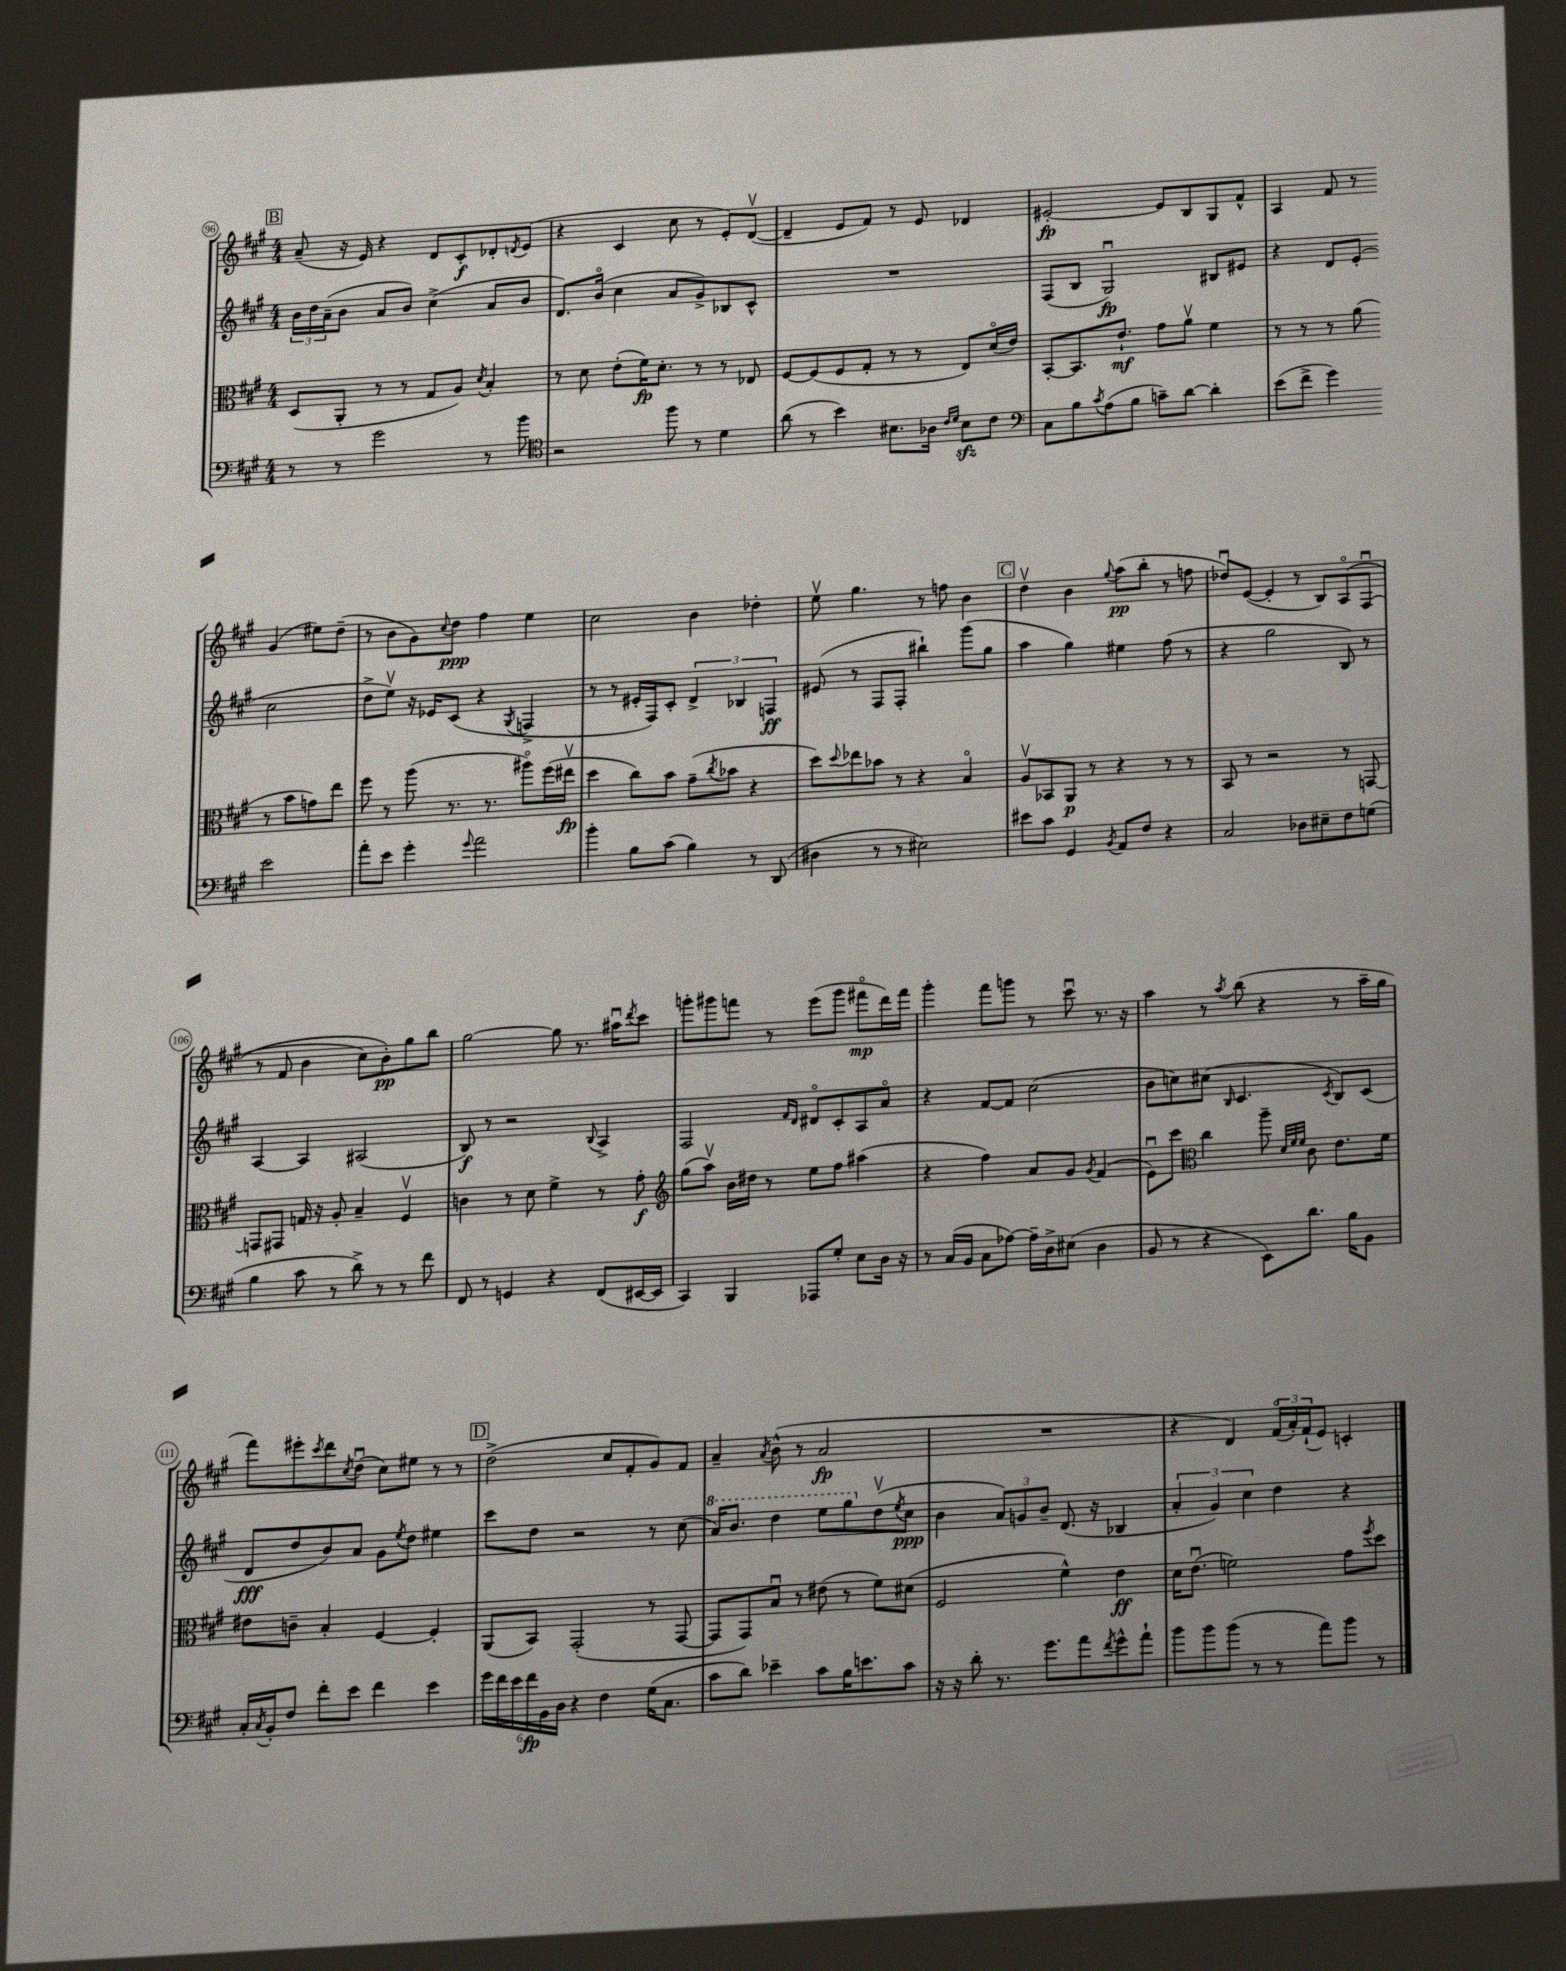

**kern	**kern	**kern	**kern
*staff4	*staff3	*staff2	*staff1
*clefF4	*clefC3	*clefG2	*clefG2
*k[f#c#g#]	*k[f#c#g#]	*k[f#c#g#]	*k[f#c#g#]
*M4/4	*M4/4	*M4/4	*M4/4
8r	(8D	24b	(8a~
.	.	24dd	.
.	.	(24a~	.
8r	8AA'	8b	16r
.	.	.	16e)
2g#	8r	8a	4r
.	8r	8b)	.
.	8G#	(4cc#^	8d
.	8A)	.	8c#'
.	8qd	.	.
8r	4B'	8a	8d-'
.	.	.	8qd
8b	.	8b	(8e
=	=	=	=
*clefC4	*	*	*
2r	8r	8.d)	4r
.	8d	.	.
.	.	(16bo	.
.	(8e'	4cc#	4c#
.	16f#)	.	.
.	8.d'	.	.
8ff#	.	8a	8cc#
8r	8r	8g#^)	8r
4d	8r	8B-	8e')
.	8E-	8c#^^	([8dv
=	=	=	=
(8a	[8F#	1r	4d~]
8r	(8F#]	.	.
4b)	8F#	.	8e
.	8G#'	.	8f#)
8.B#	8r	.	8r
.	8r	.	8e
16A-	.	.	.
16qqc#	.	.	.
16qqd	.	.	.
8B#	8E)	.	4d-
8c#	(16do	.	.
.	16e)	.	.
=	=	=	=
*clefF4	*	*	*
8C#	[8BB'	(8F#	[2e#'
8B	8.BB]	8B	.
8qc#	.	.	.
(8A	.	2G#u)	.
.	8.e`	.	.
8B	.	.	.
8c~)	8g#	.	8e#]
[8d	8av	.	8B
4d']	4f#	8B#	8G#
.	.	8e#	8f#^^
=	=	=	=
(8e	8r	4r	4A
8f#^	8r	.	.
4g#)	8r	8d	8f#
.	(8a	(8e'	8r
2e	8r	2cc#	(4g#
.	8b	.	.
.	8g)	.	8ee#)
.	8ee	.	(8dd~
=	=	=	=
8a'	8ff#	8dd^	8r
8e	8r	8eev)	8b
4g#'	(8aa	16r	8g#)
.	.	16e-	.
.	.	.	8qqcc#
.	8.r	(8c#	8dd
8qqg#	.	.	.
2a	.	4r	4ff#
.	8.r	.	.
.	.	8qG#	.
.	8aa#o)	4F^	4ee
.	(16ff#	.	.
.	16ee#v	.	.
=	=	=	=
4b'	4dd	8r	2cc#
.	.	8r	.
8B	8cc#)	16e#'	.
.	.	16F#)	.
(8c#	8b	8c#'	.
4B)	(8g#~	6d^	4b
.	8qcc#	.	.
.	8b-	.	.
.	.	6B-	.
8r	4r	.	4dd-'
.	.	6F	.
(8DD	.	.	.
=	=	=	=
4D#	8dd)	(8e#	8eev
.	8qqdd	.	.
.	8ee-	8r	4.gg#
8r	8b-	8F#	.
8r	8r	8F#'	.
2E#)	4r	4bb#`)	8r
.	.	.	8ff
.	4Bo	(8ggg#	4b
.	.	8gg#	.
=	=	=	=
8e#	8Av	4aa	4ddv
8c#	8BB-	.	.
4GG#	8AA	4gg#)	4b
.	8r	.	.
8qBB	.	.	8qqgg#
8AA	4r	4ee#	(8aa
8F#	.	.	8bb'
4r	8r	(8ff#	8r
.	8r	8r	8ff
=	=	=	=
2C#	8BB	4r	8dd-u)
.	8r	.	([8e
.	2r	2gg#	4e']
8D-	.	.	8r
8E#~	.	.	8B)
8F#	8r	8B)	&(8Ao
(8G	[8GG	8r	(8F#u
=	=	=	=
4B	8GG]	[4A	8r
.	8GG#	.	8f#
8c#	16G	4A]	4b
.	16r	.	.
8r	8A'	.	.
8d^)	4B~	(2A#	8cc#)
8r	.	.	8b'&)
8r	4F#v	.	8gg#
8f#	.	.	8bb
=	=	=	=
8FF#	4c	8B)	[2gg#
8r	.	8r	.
4GG	8r	2r	.
.	8d	.	.
4r	4f#^	.	8gg#]
.	.	.	8.r
.	.	8qqB	.
(8FF#	8r	4A^	.
.	.	.	16aa#u
.	.	.	8qddd
[16EE#	8g#'	.	8ccc#
16EE#]	.	.	.
=	=	=	=
*	*clefG2	*	*
4CC#)	(8gg#	2F#	8ggg'
.	8aav)	.	8ggg#
4BBB	16b	.	8fff
.	16dd#	.	.
.	8r	.	8r
.	.	16qqf#	.
.	.	16qqd	.
8AAA-	8ee	8d#o	(8eee
8G#'	8ff#	8c#'	8ggg#
8E	(4aa#	8A	8fff#o
16D	.	8ao	16ddd)
16r	.	.	16fff#
=	=	=	=
8r	4r	4r	4ggg#'
(16C#	.	.	.
16BB	.	.	.
8C#	4ff#)	[8f#	8fff#
[8A-)	.	8f#]	8ggg
16A-~]	8a	(2cc#	8r
16D^	.	.	.
(8E#	8g#	.	8ccc#u
.	8qg#	.	.
4D	(4f#	.	8.r
.	.	.	16r
=	=	=	=
8BB	8eu)	8b	4aa
8r	8ccc#	8cc)	.
*	*clefC3	*	*
4r	4cc#	(8cc#	8r
.	.	16qqB	8qaa
.	.	4.c#	(8bb
8EE)	8aa~	.	4r
.	32qqd	.	.
.	32qqf#	.	.
.	32qqf#	.	.
8.d	8c#	.	.
.	.	8qc#	.
.	8.e	8B)	8r
16B	.	.	.
8BB	.	(8c#	16aa~
.	16f#	.	16gg#
=	=	=	=
16C#'	8e#	8d	8fff#)
8qC#	.	.	.
16BB'	.	.	.
8F#	8c~	8dd	8eee#'
.	.	.	8qccc#
8f#'	4B'	8b)	8ddd
.	.	.	8qcc#
8e	.	8a	(8ddu
4f#	[4F#	8g#	8cc#)
.	.	8qee	.
.	.	8dd	8ee#
4e	4F#']	4ee#	8r
.	.	.	8r
=	=	=	=
24g#	(8AA	8ccc#	(2dd^
24f#	.	.	.
24e	.	.	.
24f#	8BB)	8dd	.
24BB	.	.	.
24D	.	.	.
4r	(2GG#'	2r	.
4F#	.	.	8cc#
.	.	.	8f#'
(16G#	8r	8r	8g#)
8.C#	.	.	.
.	[8GG#	(8cc#	8f#
=	=	=	=
8c#	8GG#]	16aa)	4a~
.	.	8.bb	.
8d)	8GG#)	.	.
.	.	.	8qa
4e-~	8Bu	4ddd	(8b^^
.	8r	.	8r
8c#	(8e#	8eee	2a
16B	8r	8ggg#	.
8.e	.	.	.
.	8f#)	(8ddv	.
.	.	8qee	.
8c#	(8d#	8cc#	.
=	=	=	=
16r	2F#	4b	1r
16r	.	.	.
8d'	.	.	.
8.r	.	12a)	.
.	.	12g	.
.	.	12b~	.
8.g#	.	.	.
.	4f#^^)	(8.d	.
8a	.	.	.
.	.	16r	.
8qf#	.	.	.
8g#^^	4e	4B-	.
8a`	.	.	.
=	=	=	=
8b	16d	6a'	4r
.	(8.eu	.	.
8b	.	.	.
.	.	6g#)	.
(8b	2f)	.	4d)
.	.	6cc#	.
8r	.	.	.
8r	.	4dd	(24f#o
.	.	.	24a')
.	.	.	(24f#`
8a)	.	.	8e)
8b	8g#	4r	4c'
.	8qff#	.	.
8r	8dd	.	.
==	==	==	==
*-	*-	*-	*-
